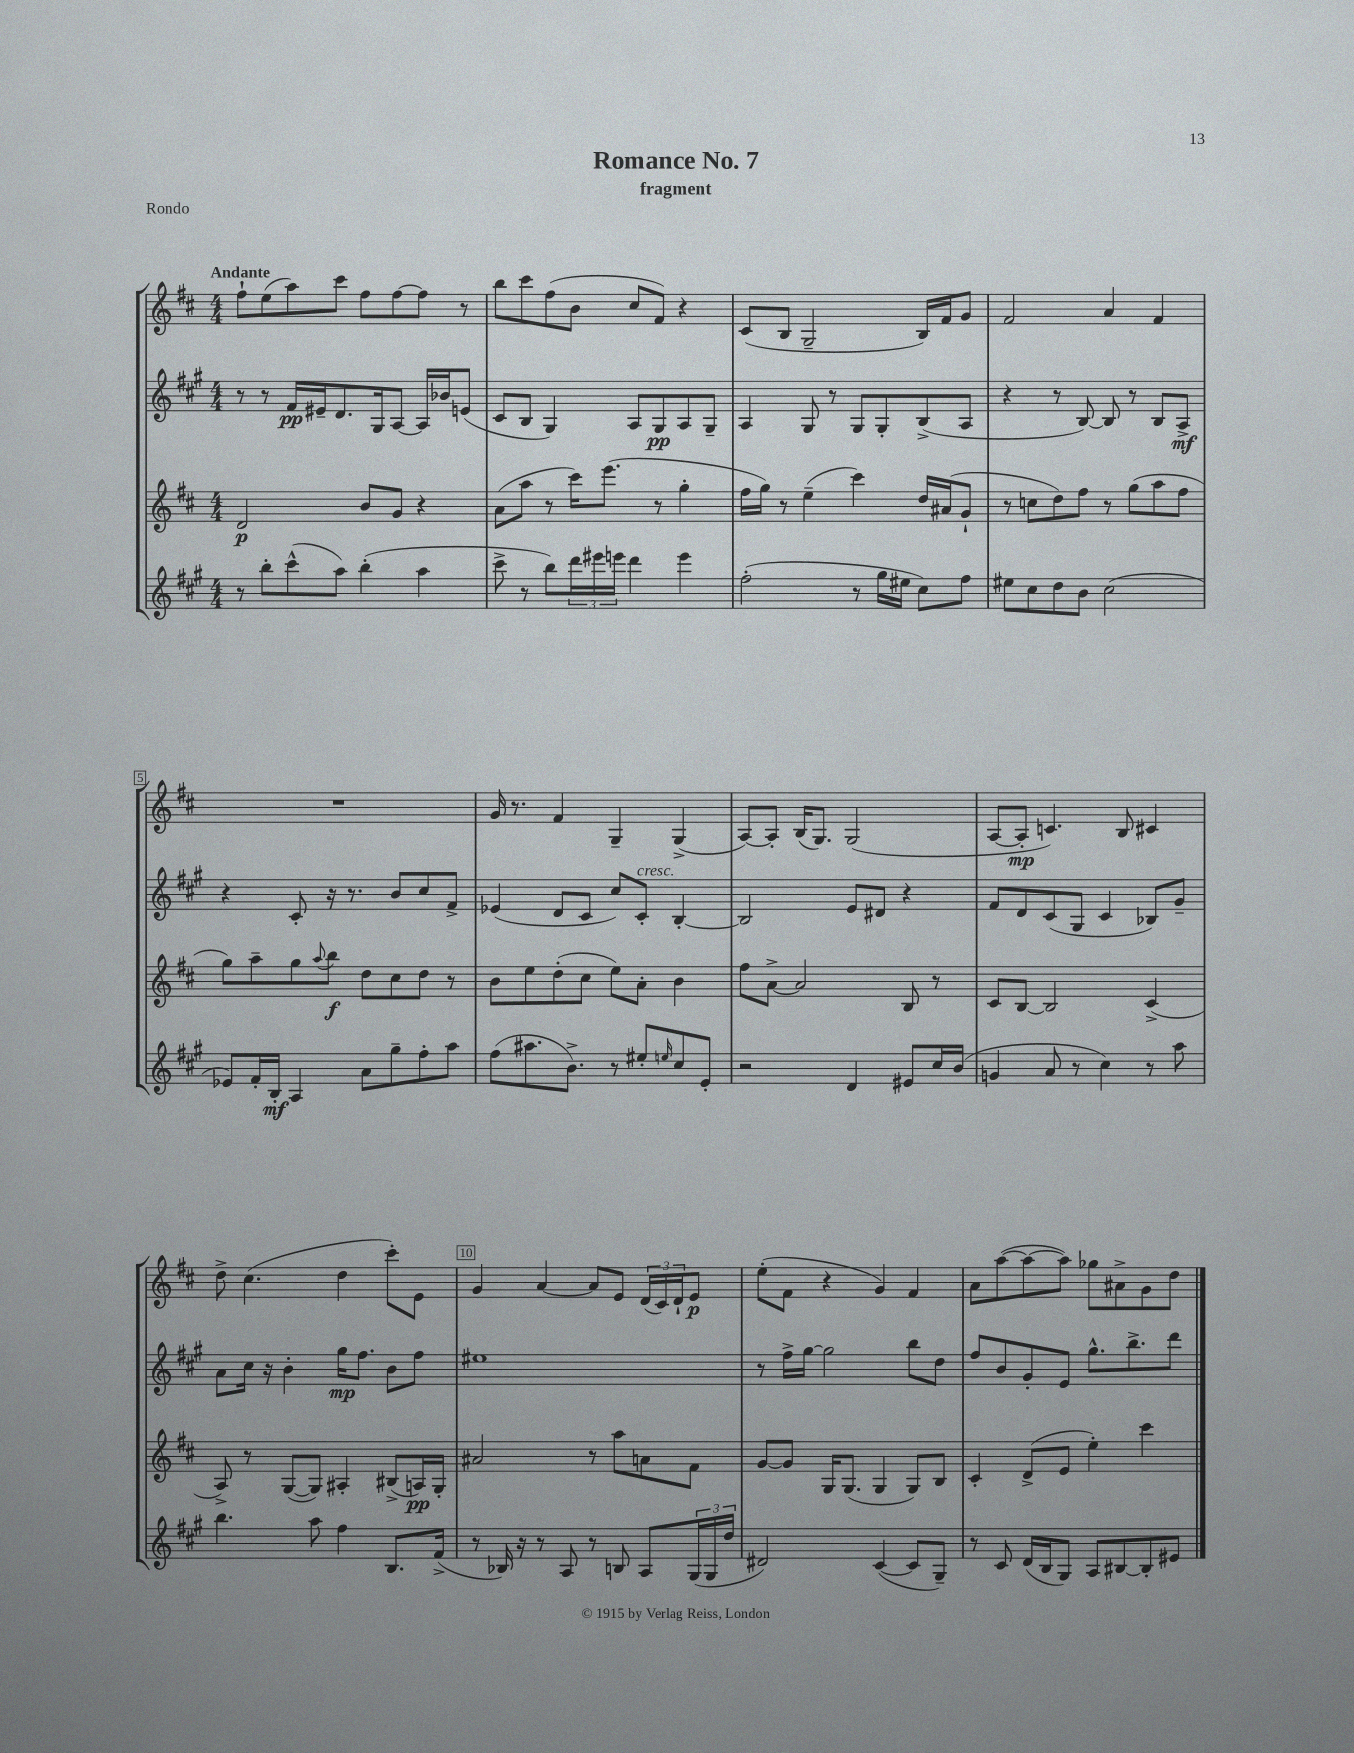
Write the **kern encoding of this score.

**kern	**kern	**kern	**kern
*staff4	*staff3	*staff2	*staff1
*clefG2	*clefG2	*clefG2	*clefG2
*k[f#c#g#]	*k[f#c#]	*k[f#c#g#]	*k[f#c#]
*M4/4	*M4/4	*M4/4	*M4/4
8r	2d/	8r	8ff#`\L
8bb'\L	.	8r	(8ee\
(8ccc#^^\	.	16f#/LL	8aa\)
.	.	16e#~/J	.
8aa\J)	.	8.d/	8ccc#\J
(4bb'\	8b/L	.	8ff#\L
.	.	16G#/k	.
.	8g/J	[8A/J	[8ff#\
4aa\	4r	16A/]LL	8ff#\]J
.	.	16b-/J	.
.	.	(8e/J	8r
=	=	=	=
8ccc#^\	(8a\L	8c#/L	8bb\L
8r	8aa\J	8B/J	8ccc#\
8bb\L)	8r	4G#/)	(8ff#\
24ddd\L	16ccc#\LK)	.	8b\J
24eee#\	.	.	.
.	(8.eee\J	.	.
24eee\JJ	.	.	.
4ddd\	.	8A/L	8cc#/L
.	8r	8G#/	8f#/J)
4eee\	4gg'\	8A/	4r
.	.	8G#~/J	.
=	=	=	=
(2ff#'\	16ff#\LL	4A/	(8c#/L
.	16gg\JJ)	.	.
.	8r	.	8B/J
.	(4ee~\	8G#/	2G~/
.	.	8r	.
8r	4ccc#\)	8G#/L	.
16gg#\LL	.	8G#'/	.
16ee#\JJ	.	.	.
8cc#\L)	16dd/LL	(8B^/	16B/LL)
.	(16a#/J	.	16f#/J
8ff#\J	8g`/J	8A/J	8g/J
=	=	=	=
8ee#\L	8r	4r	2f#/
8cc#\	8cc\L	.	.
8dd\	8dd\)	8r	.
8b\J	8ff#\J	[8B/)	.
(2cc#\	8r	8B/]	4a/
.	(8gg\L	8r	.
.	8aa\	8B/L	4f#/
.	8ff#\J	8A^/J	.
=	=	=	=
8e-/L)	8gg\L)	4r	1r
16f#'/L	8aa~\	.	.
16B'/JJ	.	.	.
4A/	8gg\	8c#'/	.
.	8qqaa/	.	.
.	8bb\J	16r	.
.	.	8.r	.
8a\L	8dd\L	.	.
8gg#~\	8cc#\	8b/L	.
8ff#'\	8dd\J	8cc#/	.
8aa\J	8r	8f#^/J	.
=	=	=	=
(8ff#\L	8b\L	(4e-/	16g/
.	.	.	8.r
8.aa#\	8ee\	.	.
.	(8dd'\	8d/L	4f#/
8.b^\J)	.	.	.
.	8cc#\J	8c#/J	.
8r	8ee\L)	8cc#/L)	4G~/
8ee#'/L	8a'\J	8c#'/J	.
16qqee/	.	.	.
8cc#/	4b\	[4B'/	(4G^/
8e'/J	.	.	.
=	=	=	=
2r	8ff#\L	2B/]	[8A/L)
.	[8a^\J	.	8A'/]J
.	2a/]	.	(16B/LK
.	.	.	8.G/J)
4d/	.	8e/L	(2G/
.	.	8d#/J	.
8e#/L	8B/	4r	.
16cc#/L	8r	.	.
(16b/JJ	.	.	.
=	=	=	=
4g/	8c#/L	8f#/L	[8A/L
.	[8B/J	8d/	8A'/]J
8a/	2B/]	(8c#/	4.c/)
8r	.	8G#/J	.
4cc#\)	.	4c#/	.
.	.	.	8B/
8r	(4c#^/	8B-/L)	4c#/
8aa\	.	8g#~/J	.
=	=	=	=
4.bb\	8A^/)	8a\L	8dd^\
.	8r	16cc#\Jk	(4.cc#\
.	.	16r	.
.	([8G/L	4b'\	.
8aa\	8G/]J)	.	.
4ff#\	4A#'/	16gg#\LK	4dd\
.	.	8.ff#\J	.
8.B/L	(8B#^/L	8b\L	8ccc#'\L)
.	16A/L)	8ff#\J	8e\J
(16f#^/Jk	16G'/JJ	.	.
=	=	=	=
8r	2a#/	1ee#	4g/
16B-/)	.	.	.
16r	.	.	.
8r	.	.	[4a/
8A/	.	.	.
8r	8r	.	8a/]L
8B/	8aa\L	.	8e/J
8A/L	8a\	.	(24d/LL
.	.	.	24c#/)
.	.	.	24d`/J
(24G#/L	8f#\J	.	8e/J
24G#/	.	.	.
24dd/JJ	.	.	.
=	=	=	=
2d#/)	[8g/L	8r	(8ee'\L
.	8g/]J	16ff#^\LL	8f#\J
.	.	[16gg#\JJ	.
.	16G/LK	2gg#\]	4r
.	(8.G/J	.	.
([4c#/	4G/	.	4g/)
8c#/]L	8G/L)	8bb\L	4f#/
8G#~/J)	8B/J	8dd\J	.
=	=	=	=
8r	4c#'/	8ff#/L	8a\L
8c#/	.	8b/	([8aa\
(16d/LL	(8d^/L	8g#'/	8aa\_
16B/J	.	.	.
8G#/J)	8e/J	8e/J	8aa\]J)
8A/L	4ee'\)	8.gg#^^\L	8gg-\L
[8B#/	.	.	8a#^\
.	.	8.bb^\	.
8B#'/]	4ccc#\	.	8g\
8e#/J	.	8ddd\J	8dd\J
==	==	==	==
*-	*-	*-	*-
